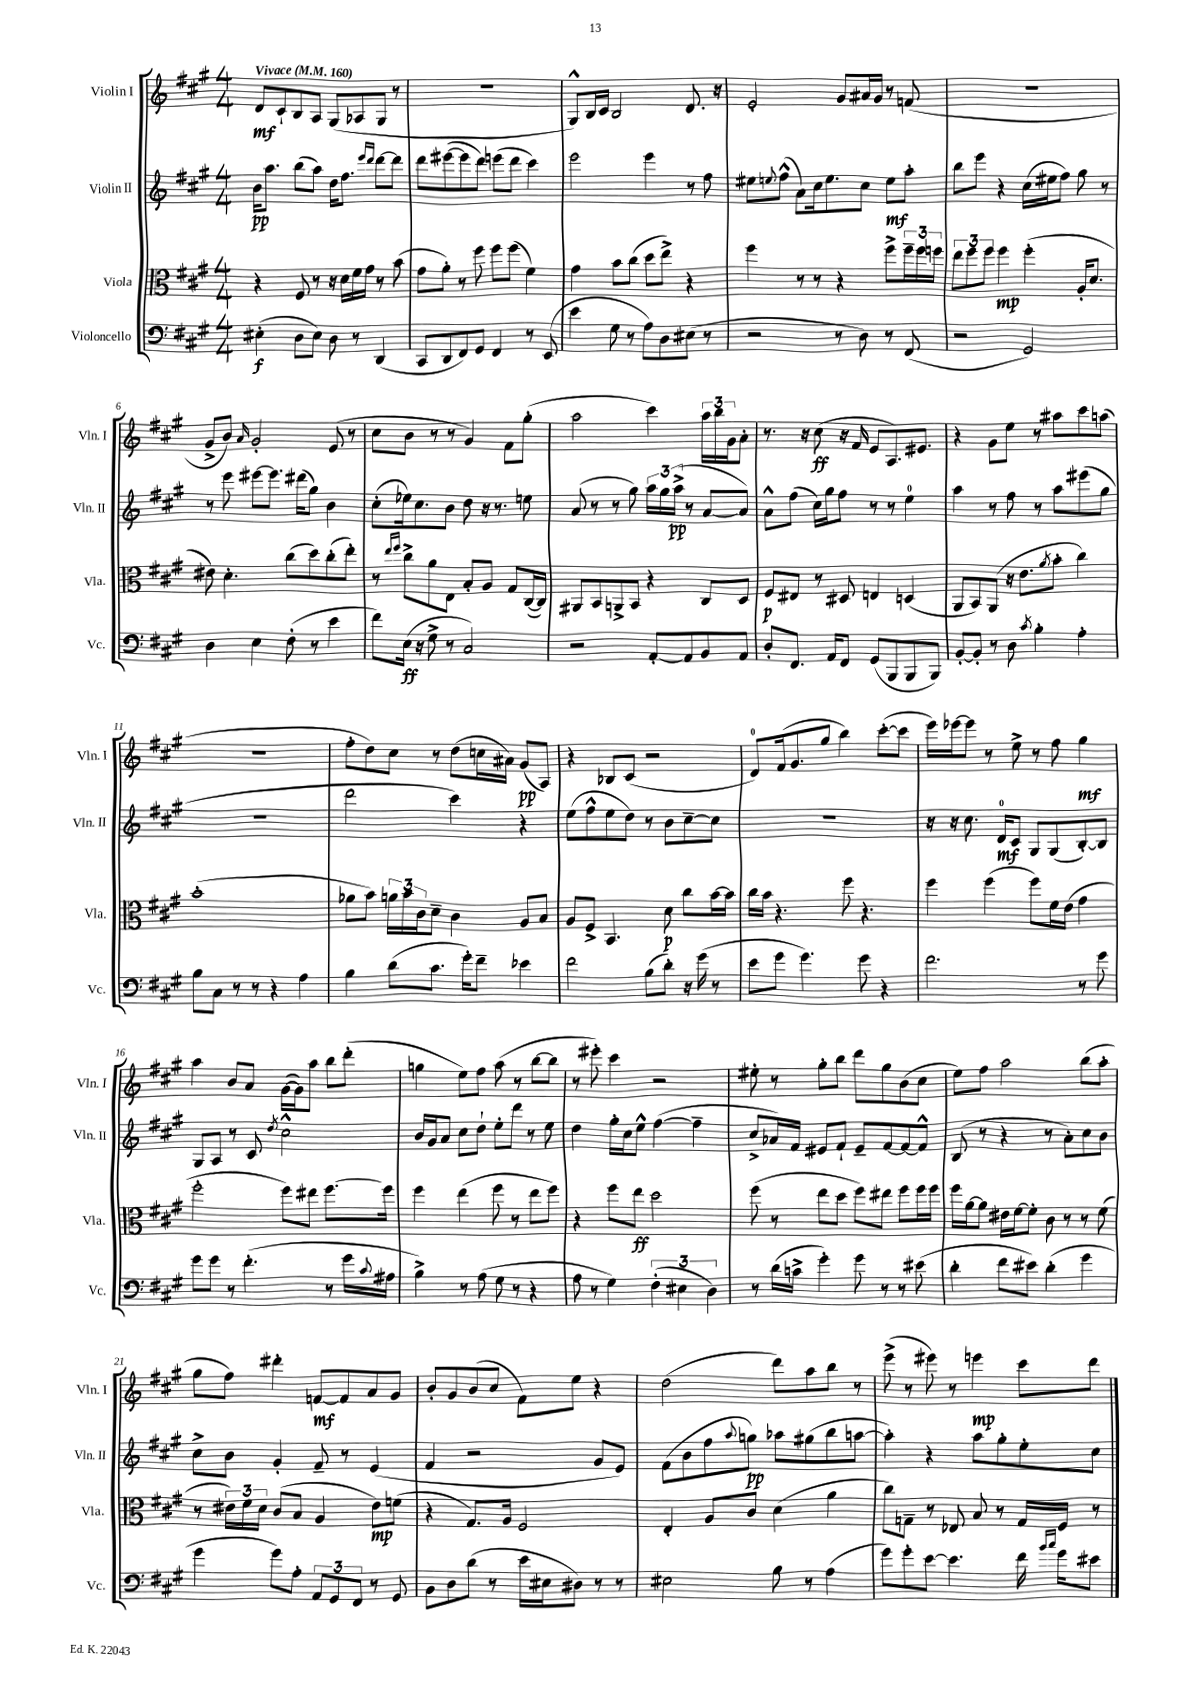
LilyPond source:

<<
\new StaffGroup <<
\new Staff = "s0" \with { instrumentName = "Violin I" shortInstrumentName = "Vln. I" } {
    \clef treble \key a \major \numericTimeSignature \time 4/4 \tempo "Vivace" 4 = 160
    d'8\mf cis'8-! b8 a8 gis8( aes8 gis8 r8 |
    r1 |
    gis8-^) b16 cis'16 b2 d'8. r16 |
    e'2-. gis'8 ais'16 gis'16 r8 f'8( |
    r1 |
    gis'8-> b'8) \grace { a'16 } gis'2-. e'8( r8 |
    cis''8 b'8 r8 r8 gis'4) fis'8 gis''8-.( |
    a''2 cis'''4) \tuplet 3/2 { a''16 b''16 gis'16 } a'8-. |
    r8. r16 cis''8\ff( r16 fis'16 e'8 a8.) eis'8. |
    r4 gis'8 e''8 r8 ais''8 cis'''8 a''8( |
    R1 |
    fis''8-. d''8) cis''8 r8 d''8( c''16 ais'16) gis'8\pp( a8) |
    r4 bes8 cis'8( r2 |
    d'8-0) fis'16( gis'8. gis''8 b''4) cis'''8~-.( cis'''8 |
    e'''16) ees'''16~ ees'''8 r8 e''8-> r8 fis''8 gis''4\mf |
    a''4 b'8 a'8 gis'16~( gis'16) a''8 b''8 d'''8-.( |
    g''4 e''8) fis''8 a''8( r8 b''8~ b''8 |
    r8 eis'''8-.) cis'''4 r2 |
    eis''8-. r8 gis''8-. b''8 d'''8 gis''8 b'8( cis''8 |
    e''8) fis''8 a''2 b''8( a''8-. |
    gis''8 fis''8) dis'''4-. f'8~\mf f'8 a'8 gis'8 |
    b'8-. gis'8 b'8( cis''8 fis'8) e''8 r4 |
    d''2( d'''8) a''8 b''8 r8 |
    e'''8->( r8 eis'''8) r8 e'''4\mp cis'''8 d'''8 \bar "|." |
}
\new Staff = "s1" \with { instrumentName = "Violin II" shortInstrumentName = "Vln. II" } {
    \clef treble \key a \major \numericTimeSignature \time 4/4
    b'16\pp a''8. b''8( a''8) d''16 fis''8. \grace { e'''16 d'''16 } d'''8~ d'''8 |
    d'''8 eis'''8~( eis'''8 d'''8) e'''8( d'''8 cis'''4) |
    e'''2 e'''4 r8 fis''8 |
    eis''8 \appoggiatura { e''8 } fis''8-^( a'8) cis''16 e''8. cis''8 e''8\mf a''8-. |
    b''8 e'''8 r4 cis''16( eis''16 fis''8) gis''8 r8 |
    r8 e'''8 eis'''8~ eis'''8. dis'''16( gis''8) b'4 |
    cis''8-.( ees''16) cis''8. b'8 d''8 r16 r8. e''8 |
    a'8( r8 r8 gis''8) \tuplet 3/2 { a''16 gis''16 a''16->\pp( } r8 a'8~ a'8) |
    a'8-^ fis''8( cis''16) gis''16 fis''8 r8 r8 e''4-0 |
    a''4 r8 fis''8 r8 a''8 eis'''8( gis''8 |
    r1 |
    d'''2 cis'''4) r4 |
    e''8( fis''8-^ e''8 d''8) r8 b'8 cis''8~-- cis''8 |
    R1 |
    r16 r16 cis''8. d'16-0\mf cis'8 gis8 gis8( b8~-.) b8 |
    gis8 a8 r8 cis'8 \acciaccatura { d''8 } cis''2-^ |
    b'16 gis'16 a'8 cis''8 d''8-! e''8-. d'''8 r8 e''8 |
    d''4 gis''16-. cis''16 e''8-^ fis''4~( fis''4-- |
    cis''8-> aes'16) fis'16 eis'8 fis'8-! eis'8-- fis'8~ fis'8~ fis'8-^ |
    b8( r8 r4 r8 a'8-.) cis''8 b'8 |
    cis''8-> b'8 gis'4-. fis'8-- r8 e'4( |
    fis'4 r2 gis'8 e'8) |
    fis'8( b'8 fis''8 \appoggiatura { a''8 } g''8\pp) aes''8 gis''8( b''8 a''8~ |
    a''4-.) r4 a''8 gis''8-. e''8-. cis''8 \bar "|." |
}
\new Staff = "s2" \with { instrumentName = "Viola" shortInstrumentName = "Vla." } {
    \clef alto \key a \major \numericTimeSignature \time 4/4
    r4 fis8 r8 r16 d'16 fis'16 gis'16 r8 b'8( |
    gis'8 a'8-.) r8 fis''8 fis''8 fis''8( fis'4) |
    gis'4 b'8 cis''8( d''8 e''8->) r4 |
    fis''4 r8 r8 r4 fis''8-> \tuplet 3/2 { fis''16-- fis''16 f''16 } |
    \tuplet 3/2 { e''8 fis''8 fis''8 } fis''4\mp fis''4-.( a16-. d'8. |
    eis'8) d'4.-. cis''8( d''8) cis''8-.( e''8-.) |
    r8 \grace { e''16 fis''16 } cis''8-> a'8 e8 b8-. a8 gis8 cis16~( cis16) |
    ais,8 b,8 a,8-> b,8 r4 cis8 d8 |
    fis8\p eis8 r8 dis8 e4 d4( |
    a,8 b,8) a,8( r16 e'8. \acciaccatura { a'8 } b'8-. cis''4) |
    b'1-.( |
    aes'8 b'8) \tuplet 3/2 { a'16 b'16 cis'16 } d'8-- cis'4 a8 b8 |
    a8 fis8-> b,4. d'8\p cis''8 b'16~ b'16 |
    cis''16 b'16 r4. fis''8 r4. |
    fis''4 fis''4( fis''8) fis'16 e'16( gis'4 |
    fis''2-. fis''8) eis''8 fis''8.~ fis''16 |
    fis''4 e''4( fis''8 r8 e''8 fis''8) |
    r4 fis''8 e''8\ff d''2 |
    fis''8( r8 e''8 d''8 fis''8) eis''8 fis''8 fis''16 fis''16 |
    fis''16 a'16~ a'8 eis'16 fis'16~ fis'8-. cis'8 r8 r8 fis'8( |
    r8 \tuplet 3/2 { eis'16) fis'16 d'16 } cis'8( b8 a4 eis'8\mp) f'8( |
    r4 gis8.) a16 fis2 |
    e4-. a8 cis'8 d'4( a'4 |
    cis''8) g8-- r8 ees8 b8 r8 g16 fis16 r8 \bar "|." |
}
\new Staff = "s3" \with { instrumentName = "Violoncello" shortInstrumentName = "Vc." } {
    \clef bass \key a \major \numericTimeSignature \time 4/4
    eis4-.\f( d8 eis8) d8 r8 d,4( |
    cis,8 d,8 fis,8) gis,8 fis,4 r8 e,8( |
    e'4 gis8 r8 a8) d8 eis8( r8 |
    r2 r8 d8) r8 fis,8( |
    r2 gis,2) |
    d4 e4 fis8-.( r8 e'4 |
    fis'8) e16\ff( r16 gis8-> r8 cis2) |
    r2 a,8~-. a,8 b,8 a,8 |
    d8-. fis,8. a,16 fis,8 gis,8( b,,8 b,,8 b,,8) |
    b,8~-. b,8-. r8 d8 \acciaccatura { cis'8 } b4-. a4-. |
    b8 cis8 r8 r8 r4 a4 |
    b4 d'8( cis'8. gis'16-.) fis'8-- ees'4 |
    fis'2 b8( d'8-.) r16 gis'16( r8 |
    e'8 gis'8 gis'4.) gis'8 r4 |
    fis'2. r8 gis'8 |
    gis'8 gis'8 r8 fis'4.-.( r8 gis'16 \appoggiatura { cis'8 } ais16 |
    b4->) r8 a8( gis8 r8 r4 |
    a8 r8 gis4) \tuplet 3/2 { fis4-.( eis4 d4) } |
    r8 d'16( c'16-> gis'4-.) gis'8 r8 r8 eis'8( |
    d'4-. fis'8 eis'8) d'4-.( gis'4 |
    gis'4 gis'8) a8-. \tuplet 3/2 { a,8 gis,8 fis,8 } r8 gis,8 |
    b,8 d8 d'8( r8 e'16 eis16 dis8) r8 r8 |
    eis2 b8 r8 a4( |
    gis'8) gis'8-. e'8~ e'4. fis'16 \grace { b'16 cis''16 } gis'16 eis'8 \bar "|." |
}
>>
>>
